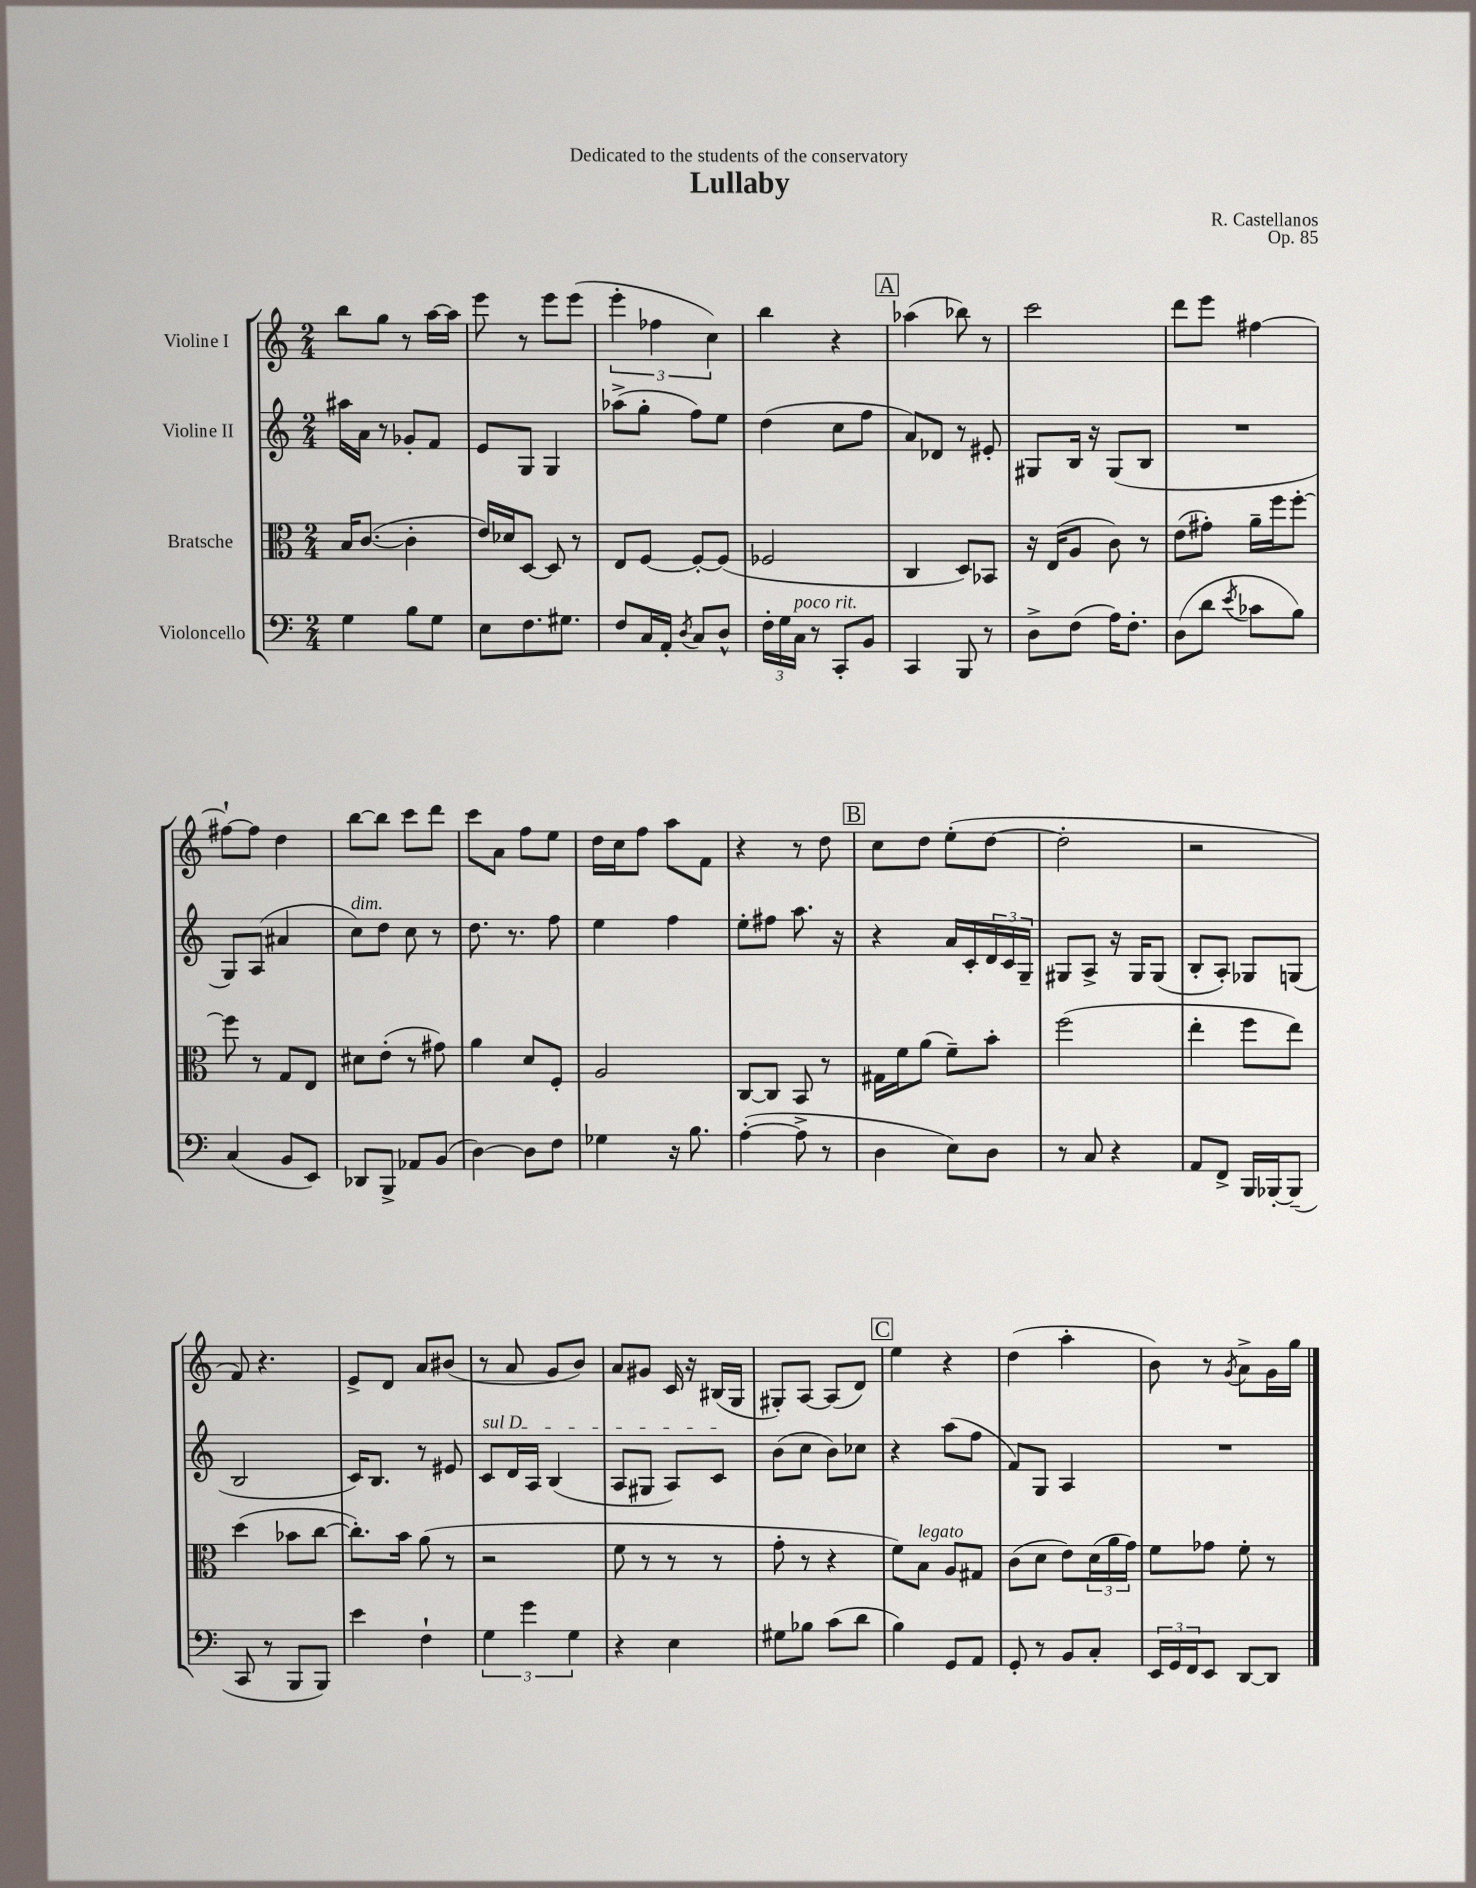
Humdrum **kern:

**kern	**kern	**kern	**kern
*part4	*part3	*part2	*part1
*staff4	*staff3	*staff2	*staff1
*I"Violoncello	*I"Bratsche	*I"Violine II	*I"Violine I
*clefF4	*clefC3	*clefG2	*clefG2
*k[]	*k[]	*k[]	*k[]
*M2/4	*M2/4	*M2/4	*M2/4
=1	=1	=1	=1
4G\	16B/KL	16aa#X\LL	8bb\L
.	([8.c/J	16a\JJ	.
.	.	8r	8gg\J
8B\L	4c'\]	8g-X'/L	8r
8G\J	.	8f/J	[16aa\LL
.	.	.	16aa\JJ]
=2	=2	=2	=2
8E\L	16e/LL)	8e/L	8eee\
.	16d-X/J	.	.
8.F\	[8D/J	8G/J	8r
.	8D/]	4G/	8eee\L
8.G#X\J	.	.	.
.	8r	.	(8eee\J
=3	=3	=3	=3
8F/L	8E/L	(8aa-X^\L	6eee'\
16C/L	[8F/J	8gg'\J	.
.	.	.	6ff-X\
16AA'/JJ	.	.	.
8qD/	.	.	.
8C/L	8F'/L_	8ff\L)	.
.	.	.	6cc\)
8D^^/J	(8F/J]	8ee\J	.
=4	=4	=4	=4
24F'\LL	2F-X/	(4dd\	4bb\
24G\	.	.	.
!LO:TX:a:i:t=poco rit.	!	!	!
24C\JJ	.	.	.
8r	.	.	.
8CC'/L	.	8cc\L	4r
8BB/J	.	8ff\J	.
!!LO:REH:place=s1:t=A
=5	=5	=5	=5
4CC/	4C/	8a/L)	(4aa-X\
.	.	8d-X/J	.
8BBB/	8D/L)	8r	8bb-X\)
8r	8BB-X/J	8e#X'/	8r
=6	=6	=6	=6
8D^\L	16r	8G#X/L	2ccc\
.	(16E/KL	.	.
(8F\J	8A/J	16B/Jk	.
.	.	16r	.
16A\KL)	8c\)	(8G#/L	.
8.F'\J	.	.	.
.	8r	8B/J	.
=7	=7	=7	=7
(8D\L	(8e\L	2r	8ddd\L
8d\J	8g#X'\J)	.	8eee\J
8qe/	.	.	.
8c-X\L	16a~\LL	.	[4ff#X\
.	16ff\J	.	.
8B\J)	[8ff'\J	.	.
!!LO:LB:g=z
=8	=8	=8	=8
(4C/	8ff\]	8G/L)	8ff#X`\L_
.	8r	(8A/J	8ff#\J]
8BB/L	8G/L	4a#X/	4dd\
8EE/J)	8E/J	.	.
=9	=9	=9	=9
!	!	!LO:TX:a:i:t=dim.	!
8DD-X/L	8d#X\L	8cc\L)	[8bb\L
8BBB^/J	(8e'\J	8dd\J	8bb\J]
8AA-X/L	8r	8cc\	8ccc\L
(8BB/J	8g#X\)	8r	8ddd\J
=10	=10	=10	=10
[4D\)	4a\	8.dd\	8ccc\L
.	.	.	8a\J
.	.	8.r	.
8D\L]	8d/L	.	8ff\L
8F\J	8F'/J	8ff\	8ee\J
=11	=11	=11	=11
4G-X\	2A/	4ee\	16dd\LL
.	.	.	16cc\J
.	.	.	8ff\J
16r	.	4ff\	8aa\L
8.B\	.	.	.
.	.	.	8f\J
=12	=12	=12	=12
([4A'\	[8C/L	8ee'\L	4r
.	8C/J]	8ff#X\J	.
8A^\]	8BB/	8.aa\	8r
8r	8r	.	8dd\
.	.	16r	.
!!LO:REH:place=s1:t=B
=13	=13	=13	=13
4D\	16G#X\LL	4r	8cc\L
.	16f\J	.	.
.	(8a\J	.	8dd\J
8E\L)	8f~\L)	16a/LL	(8ee'\L
.	.	16c'/	.
8D\J	8b'\J	24d/	[8dd\J
.	.	24c/	.
.	.	24G~/JJ	.
=14	=14	=14	=14
8r	(2ff\	8G#X/L	2dd'\]
8C/	.	8A^/J	.
4r	.	16r	.
.	.	16G#/KL	.
.	.	(8G#/J	.
=15	=15	=15	=15
8AA/L	4ee'\	8B'/L	2r
8FF^/J	.	8A'/J)	.
16BBB/LL	8ff\L	8G-X/L	.
[16BBB-X'/J	.	.	.
(8BBB-~/J]	8ee\J)	(8Gn/J	.
!!LO:LB:g=z
=16	=16	=16	=16
8CC/	(4dd\	2B/	8f/)
8r	.	.	4.r
8BBB/L	8b-X\L	.	.
8BBB/J)	[8cc\J	.	.
=17	=17	=17	=17
4e\	8.cc'\L])	16c/KL)	8e^/L
.	.	8.B/J	.
.	.	.	8d/J
.	16b\Jk	.	.
4F`\	(8a\	8r	8a/L
.	8r	8e#X/	(8b#X/J
=18	=18	=18	=18
!	!	!LO:TX:a:i:t=sul D	!
6G\	2r	8c/L	8r
.	.	16d/L	8a/
6g\	.	.	.
.	.	16A/JJ	.
.	.	(4B/	8g/L
6G\	.	.	.
.	.	.	8b/J)
=19	=19	=19	=19
4r	8f\	8A/L	8a/L
.	8r	8G#X/J	8g#X/J
4E\	8r	8A/L)	16c/
.	.	.	16r
.	8r	8c/J	(16B#X/LL
.	.	.	16G/JJ
=20	=20	=20	=20
8G#X\L	8g'\	(8b\L	8G#X'/L)
8B-X\J	8r	8cc\J	[8A/J
(8c\L	4r	8b\L)	(8A/L]
8d\J	.	8cc-X\J	8d/J)
!!LO:REH:place=s1:t=C
=21	=21	=21	=21
4B\)	8f\L)	4r	4ee\
!	!LO:TX:a:i:t=legato	!	!
.	8B\J	.	.
8GG/L	8A/L	(8aa\L	4r
8AA/J	8G#X/J	8ff\J	.
=22	=22	=22	=22
8GG'/	(8c\L	8f/L)	(4dd\
8r	8d\J	8G/J	.
8BB/L	8e\L)	4A/	4aa'\
8C'/J	(24d\L	.	.
.	24a\	.	.
.	24g\JJ)	.	.
=23	=23	=23	=23
24EE/LL	8f\L	2r	8b\)
24GG/	.	.	.
24FF/J	.	.	.
8EE/J	8g-X\J	.	8r
.	.	.	8qg/
[8DD/L	8f'\	.	8a^\L
8DD/J]	8r	.	16g\L
.	.	.	16gg\JJ
==	==	==	==
*-	*-	*-	*-
